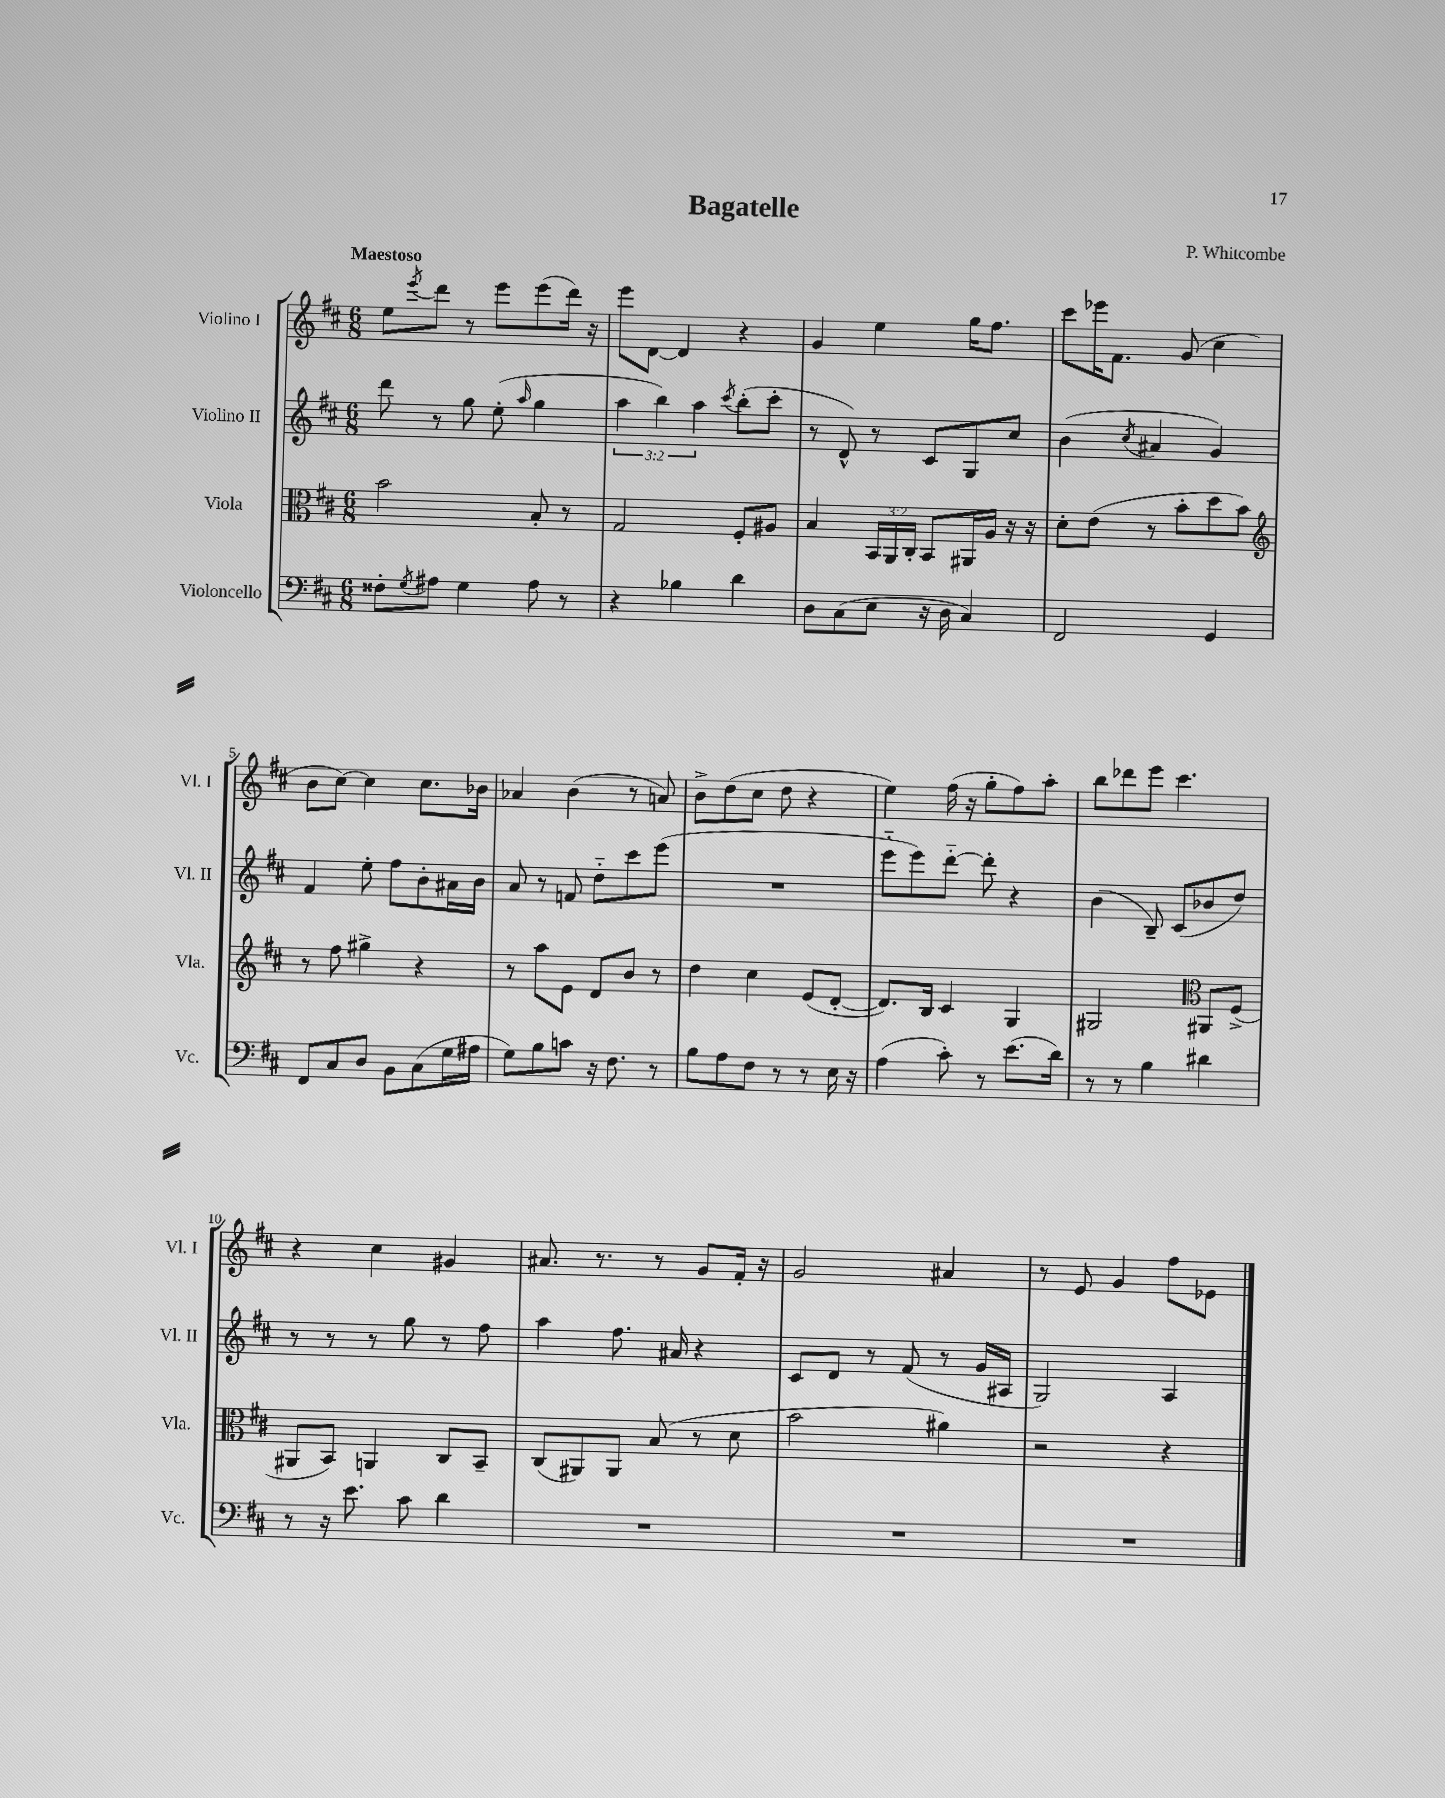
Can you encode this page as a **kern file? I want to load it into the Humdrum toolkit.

**kern	**kern	**kern	**kern
*staff4	*staff3	*staff2	*staff1
*clefF4	*clefC3	*clefG2	*clefG2
*k[f#c#]	*k[f#c#]	*k[f#c#]	*k[f#c#]
*M6/8	*M6/8	*M6/8	*M6/8
8F##'	2b	8ddd	8ee
8qG	.	.	8qeee
8A#	.	8r	8ddd
4G	.	8gg	8r
.	.	(8ee'	8eee
.	.	16qqaa	.
8A#	8B'	4gg	(8eee
8r	8r	.	16ddd)
.	.	.	16r
=	=	=	=
4r	2G	6aa	8eee
.	.	.	[8d
.	.	6bb)	.
4B-	.	.	4d]
.	.	6aa	.
.	.	8qccc#	.
4d	8F#'	(8bb'	4r
.	8A#	8ccc#'	.
=	=	=	=
8D	4B	8r	4g
(8C#	.	8d^^)	.
8E	24BB	8r	4ee
.	24AA	.	.
.	24C#'	.	.
16r	8BB	8c#	.
16D	.	.	.
4C#)	16AA#	8G	16gg
.	16A	.	8.ff#
.	16r	8cc#	.
.	16r	.	.
=	=	=	=
2FF#	8d'	(4b	8ccc#
.	(8e	.	16eee-
.	.	.	8.f#
.	.	8qcc#	.
.	8r	4a#	.
.	8b'	.	(8g
4GG	8dd	4g)	4cc#
.	8b)	.	.
=	=	=	=
*	*clefG2	*	*
8FF#	8r	4f#	8b
8C#	8ff#	.	[8cc#)
8D	4gg#^	8ee'	4cc#]
8BB	.	8ff#	.
(8C#	4r	8b'	8.cc#
16G	.	16a#	.
16A#	.	16b	16b-
=	=	=	=
8G)	8r	8a	4a-
8B	8aa	8r	.
8c	8e	8f	(4b
16r	8d	8dd'~	.
8.F#	.	.	.
.	8b	8ccc#	8r
8r	8r	(8eee	8a)
=	=	=	=
8B	4dd	2.r	8b^
8A	.	.	(8dd
8F#	4cc#	.	8cc#
8r	.	.	8dd
8r	(8e	.	4r
16E	[8d'	.	.
16r	.	.	.
=	=	=	=
(4A	8.d])	8eee'~	4ee)
.	.	8eee)	.
.	16B	.	.
8c#')	4c#	[8ddd'~	(16ff#
.	.	.	16r
8r	.	8ddd']	8gg'
(8.e	4G	4r	8ff#)
.	.	.	8aa'
16d)	.	.	.
=	=	=	=
8r	2G#	(4b	8bb
8r	.	.	8ddd-
4B	.	8B~)	8eee
.	.	(8c#	4.ccc#
*	*clefC3	*	*
4d#	8AA#	8b-	.
.	(8F#^	8dd)	.
=	=	=	=
8r	8AA#	8r	4r
16r	8BB)	8r	.
8.e	.	.	.
.	4AA	8r	4cc#
8c#	.	8gg	.
4d	8C#	8r	4g#
.	8BB~	8ff#	.
=	=	=	=
2.r	(8C#	4aa	8.a#
.	8AA#)	.	.
.	.	.	8.r
.	8AA#	8.ff#	.
.	(8B	.	8r
.	.	16a#	.
.	8r	4r	8g
.	8d	.	16f#'
.	.	.	16r
=	=	=	=
2.r	2b	8c#	2g
.	.	8d	.
.	.	8r	.
.	.	(8f#	.
.	4a#)	8r	4a#
.	.	16g	.
.	.	16A#	.
=	=	=	=
2.r	2r	2G)	8r
.	.	.	8e
.	.	.	4g
.	4r	4A	8ff#
.	.	.	8e-
==	==	==	==
*-	*-	*-	*-
